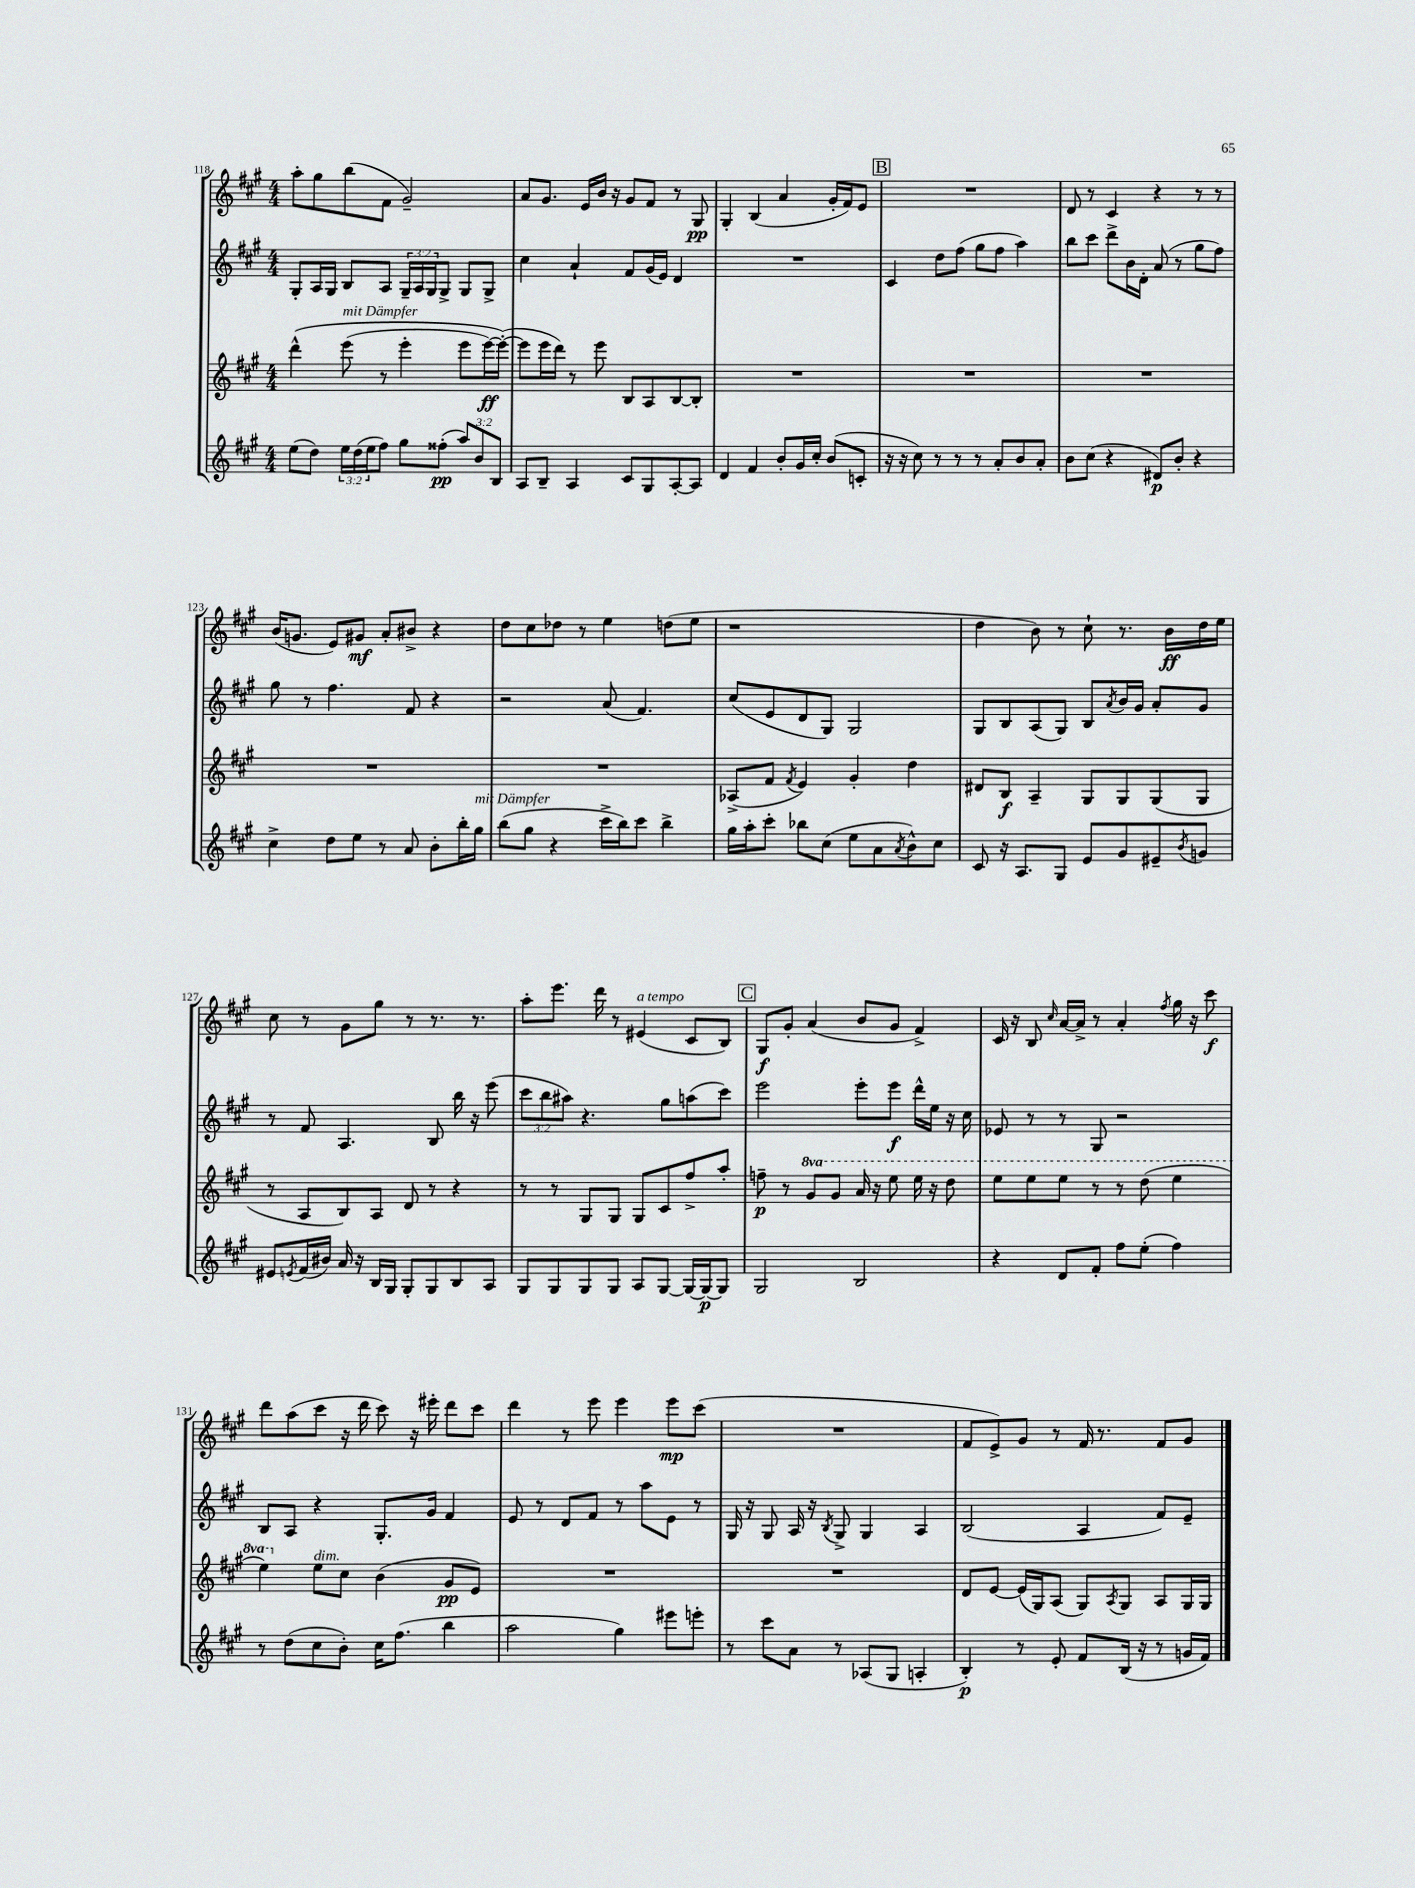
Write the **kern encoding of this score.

**kern	**kern	**kern	**kern
*staff4	*staff3	*staff2	*staff1
*clefG2	*clefG2	*clefG2	*clefG2
*k[f#c#g#]	*k[f#c#g#]	*k[f#c#g#]	*k[f#c#g#]
*M4/4	*M4/4	*M4/4	*M4/4
(8ee\L	&(4ddd^^\	8G#'/L	8aa'\L
8dd\J)	.	16A/L	8gg#\
.	.	16G#/JJ	.
24ee\LL	(8eee\	8B/L	(8bb\
(24dd\	.	.	.
24ee\J	.	.	.
8ff#\J)	8r	8A/J	8f#\J
8gg#\L	4eee'\	24G#~/LL	2g#~/)
.	.	24A/	.
.	.	24G#/J	.
(8ff##'\J	.	8G#^/J	.
12aa/L)	8eee\L	8G#/L	.
12b/	.	.	.
.	[16eee\L)	8G#^/J	.
12B/J	.	.	.
.	(16eee'\_JJ&)	.	.
=	=	=	=
8A/L	8eee\]L	4cc#\	8a/L
8B~/J	16eee\L	.	8.g#/J
.	16ddd\JJ)	.	.
4A/	8r	4a`/	.
.	.	.	16e/LL
.	8eee\	.	16b/JJ
.	.	.	16r
8c#/L	8B/L	8f#/L	8g#/L
8G#/	8A/	(16g#/L	8f#/J
.	.	16e/JJ)	.
[8A'/	[8B/	4d/	8r
8A/]J	8B'/]J	.	8G#/
=	=	=	=
4d/	1r	1r	4G#'/
4f#/	.	.	(4B/
8b'/L	.	.	4a/
16g#/L	.	.	.
16cc#'/JJ	.	.	.
(8b/L	.	.	16g#'/LL
.	.	.	16f#/J)
8c'/J	.	.	8e/J
=	=	=	=
16r	1r	4c#/	1r
16r	.	.	.
8cc#\)	.	.	.
8r	.	8dd\L	.
8r	.	(8ff#\J	.
8r	.	8gg#\L	.
8a'/L	.	8ff#\J	.
8b/	.	4aa\)	.
8a'/J	.	.	.
=	=	=	=
8b\L	1r	8bb\L	8d/
(8cc#\J	.	8ccc#\J	8r
4r	.	8ddd^\L	4c#/
.	.	16b\L	.
.	.	16d'\JJ	.
8d#/L)	.	(8a/	4r
8b'/J	.	8r	.
4r	.	8gg#\L	8r
.	.	8ff#\J)	8r
=	=	=	=
4cc#^\	1r	8gg#\	(16b/LK
.	.	.	8.g/J
.	.	8r	.
8dd\L	.	4.ff#\	8e/L)
8ee\J	.	.	8g#/J
8r	.	.	8a'/L
8a/	.	8f#/	8b#^/J
8b'\L	.	4r	4r
16bb'\L	.	.	.
16gg#\JJ	.	.	.
=	=	=	=
(8bb\L	1r	2r	8dd\L
8gg#\J	.	.	8cc#\
4r	.	.	8dd-\J
.	.	.	8r
16ccc#^\LL	.	(8a/	4ee\
16bb\J)	.	.	.
8ccc#\J	.	4.f#/)	.
4bb^\	.	.	(8dd\L
.	.	.	8ee\J
=	=	=	=
16gg#\LL	(8A-^/L	(8cc#/L	1r
16aa'\J	.	.	.
8ccc#'\J	8f#/J	8e/	.
.	8qf#/	.	.
8bb-\L	4e/)	8d/	.
(8cc#\J	.	8G#/J)	.
8ee\L	4g#'/	2G#/	.
8a\	.	.	.
8qa/	.	.	.
8b^^\)	4dd\	.	.
8cc#\J	.	.	.
=	=	=	=
8c#/	8d#/L	8G#/L	4dd\
16r	8B/J	8B/	.
8.A/L	.	.	.
.	4A~/	(8A/	8b\)
8G#/J	.	8G#/J)	8r
8e/L	8G#/L	8B/L	8cc#`\
.	.	8qa/	.
8g#/	8G#/	16b/L	8.r
.	.	16g#/JJ	.
8e#~/	(8G#/	8a'/L	.
.	.	.	16b\LL
8qb/	.	.	.
8g/J	8G#/J	8g#/J	16dd\
.	.	.	16ee\JJ
=	=	=	=
8e#/L	8r	8r	8cc#\
8qe/	.	.	.
(16f#/L	8A/L	8f#/	8r
16b#/JJ)	.	.	.
16a/	8B/)	4.A/	8g#\L
16r	.	.	.
16B/LL	8A/J	.	8gg#\J
16G#/JJ	.	.	.
8G#'/L	8d/	.	8r
8G#/	8r	8B/	8.r
8B/	4r	16bb\	.
.	.	16r	8.r
8A/J	.	(8eee\	.
=	=	=	=
8G#/L	8r	12ccc#\L	8aa'\L
.	.	12bb\	.
8G#/	8r	.	8.eee\J
.	.	12aa#\J)	.
8G#/	8G#/L	4.r	.
.	.	.	16ddd\
8G#/J	8G#/J	.	8r
8A/L	8G#/L	.	(4e#/
[8G#/J	8c#/	8gg#\L	.
16G#/_LL	8ff#^/	(8aa\	8c#/L
16G#/_J	.	.	.
8G#/]J	8aa'/J	8ccc#\J)	8B/J)
=	=	=	=
2G#/	8ff~\	2eee\	8G#/L
.	8r	.	8g#'/J
.	8gg#/L	.	(4a/
.	8gg#/J	.	.
2B/	16aa/	8eee'\L	8b/L
.	16r	.	.
.	8eee\	8eee\J	8g#/J
.	16eee\	16ddd^^\LL	4f#^/)
.	16r	16ee\JJ	.
.	8ddd\	16r	.
.	.	16cc#\	.
=	=	=	=
4r	8eee\L	8e-/	16c#/
.	.	.	16r
.	8eee\	8r	8B/
.	.	.	16qqcc#/
8d/L	8eee\J	8r	[16a/LL
.	.	.	16a^/]JJ
8f#'/J	8r	8G#/	8r
8ff#\L	8r	2r	4a'/
(8ee'\J	(8ddd\	.	.
.	.	.	8qff#/
4ff#\)	4eee\	.	16gg#\
.	.	.	16r
.	.	.	8ccc#\
=	=	=	=
8r	4eee\)	8B/L	8ddd\L
(8dd\L	.	8A/J	(8aa\
8cc#\	8ee\L	4r	8ccc#\J
8b'\J)	8cc#\J	.	16r
.	.	.	16ddd\
16cc#\LK	(4b\	8.G#'/L	8ccc#\)
(8.ff#\J	.	.	.
.	.	.	16r
.	.	16g#/Jk	16eee#'\
4bb\	8g#/L	4f#/	8ddd\L
.	8e/J)	.	8ccc#\J
=	=	=	=
2aa\	1r	8e/	4ddd\
.	.	8r	.
.	.	8d/L	8r
.	.	8f#/J	8eee\
4gg#\)	.	8r	4eee\
.	.	8aa\L	.
8eee#\L	.	8e\J	8eee\L
8eee'\J	.	8r	(8ccc#\J
=	=	=	=
8r	1r	16G#/	1r
.	.	16r	.
8ccc#\L	.	8G#/	.
8a\J	.	16A/	.
.	.	16r	.
.	.	8qB/	.
8r	.	8G#^/	.
(8A-/L	.	4G#/	.
8G#/J	.	.	.
4A'/	.	4A/	.
=	=	=	=
4B'/)	8d/L	(2B/	8f#/L
.	[8e/J	.	8e^/)
8r	(16e/]LL	.	8g#/J
.	16G#/J)	.	.
8e'/	(8A/J	.	8r
8f#/L	8G#/L)	4A/	16f#/
.	.	.	8.r
.	8qA/	.	.
(16B/Jk	8G#/J	.	.
16r	.	.	.
8r	8A/L	8f#/L)	8f#/L
16g/LL	16G#/L	8e~/J	8g#/J
16f#/JJ)	16G#/JJ	.	.
==	==	==	==
*-	*-	*-	*-
